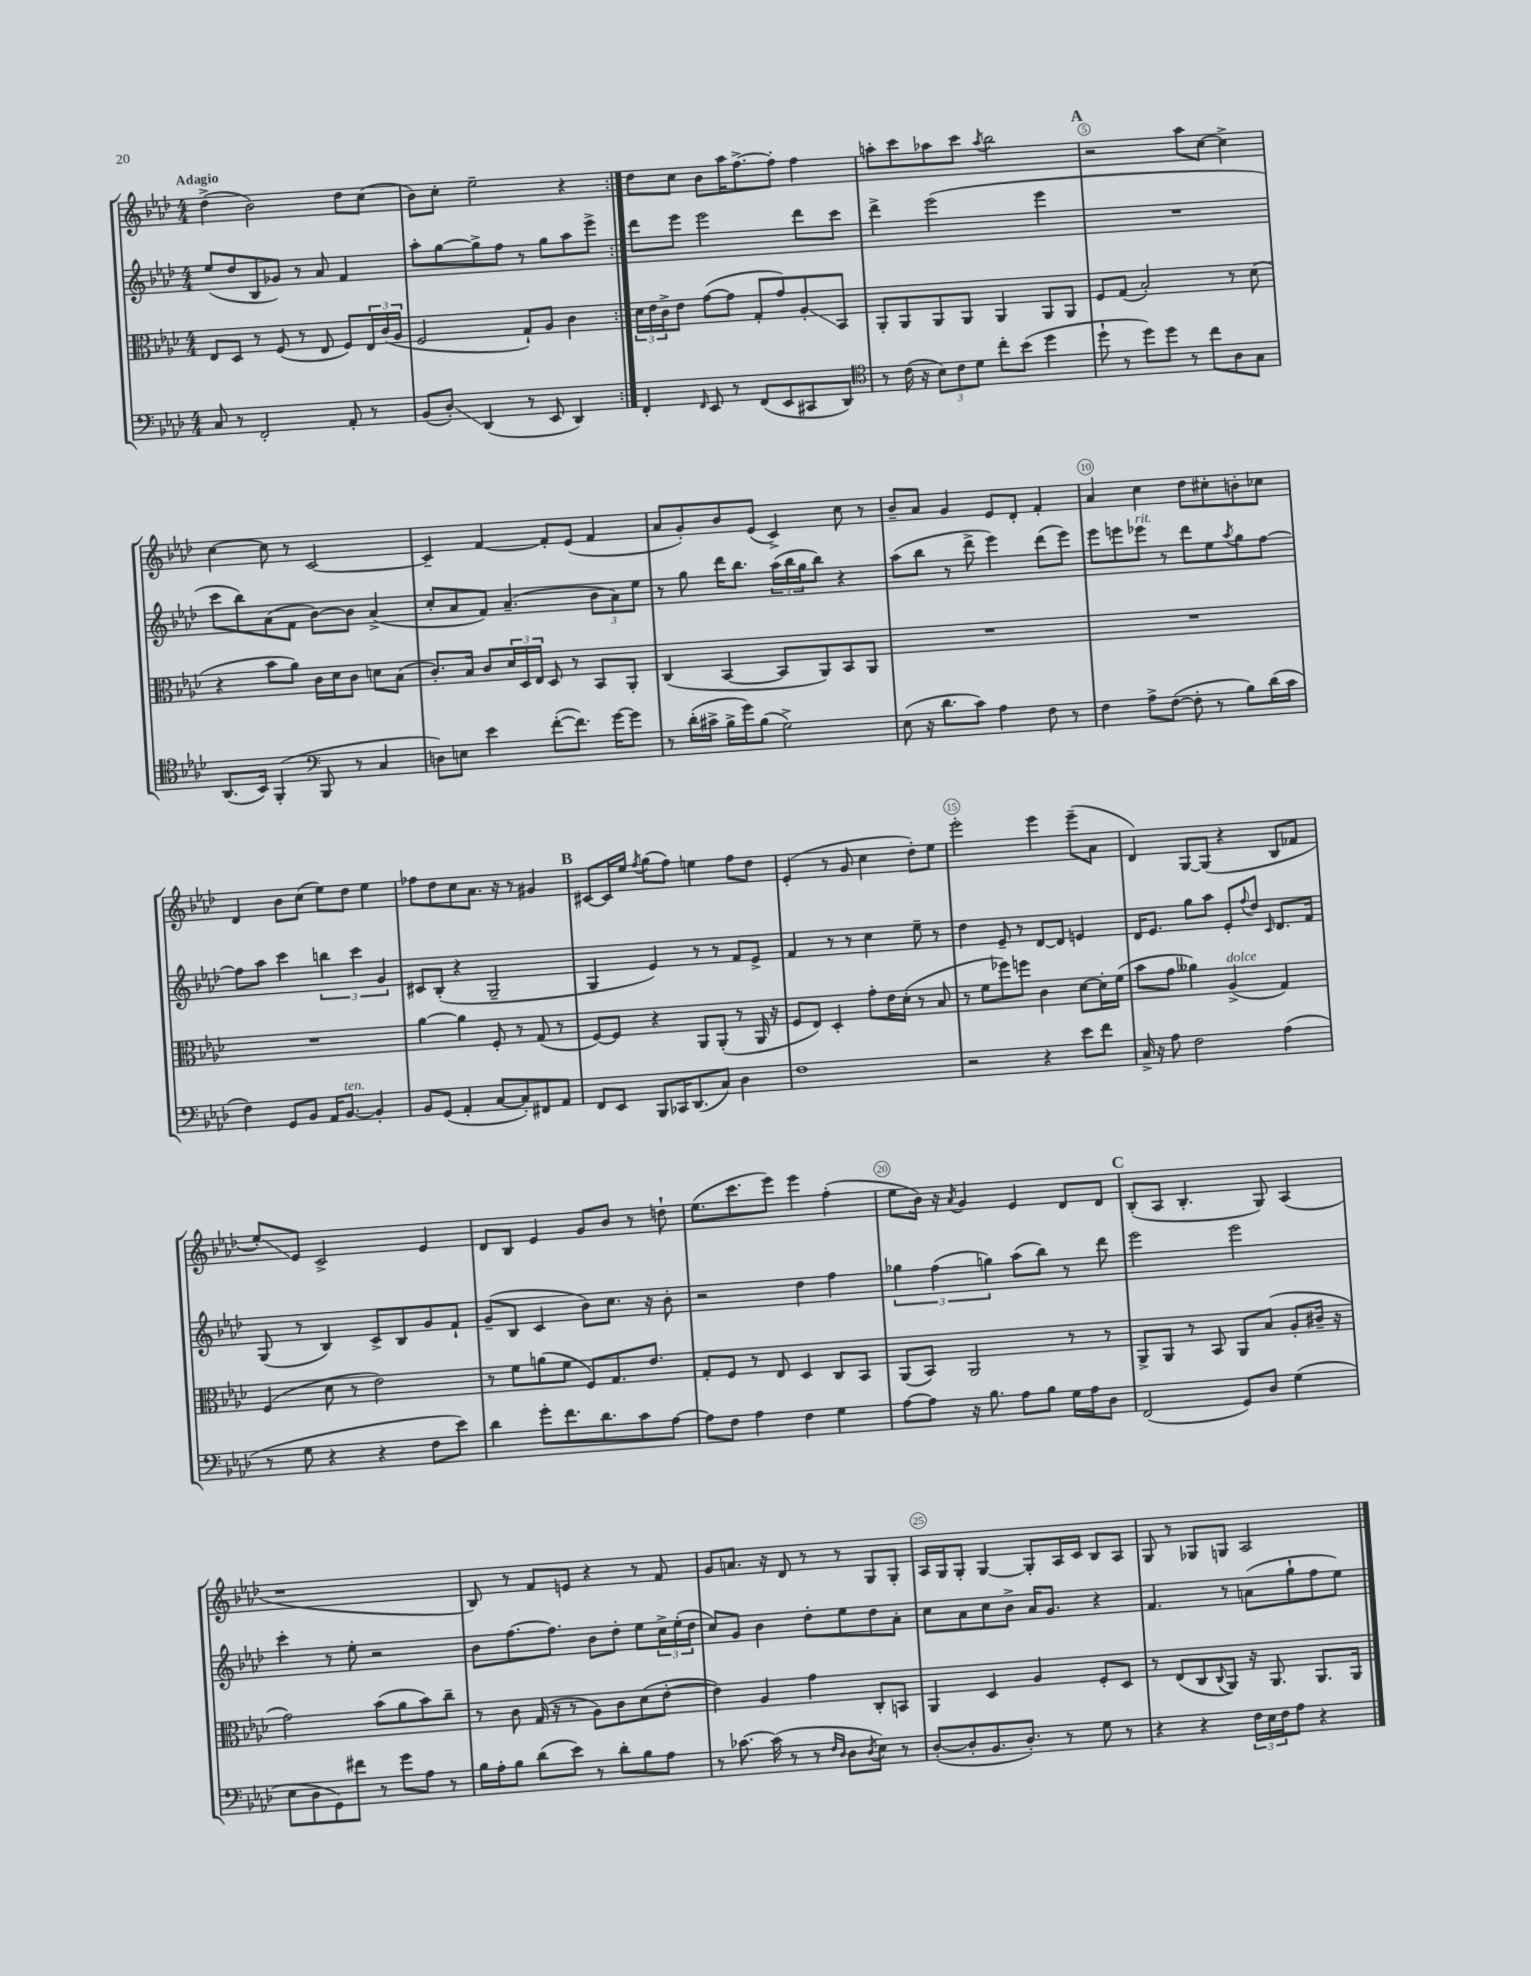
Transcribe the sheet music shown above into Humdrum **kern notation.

**kern	**kern	**kern	**kern
*staff4	*staff3	*staff2	*staff1
*clefF4	*clefC3	*clefG2	*clefG2
*k[b-e-a-d-]	*k[b-e-a-d-]	*k[b-e-a-d-]	*k[b-e-a-d-]
*M4/4	*M4/4	*M4/4	*M4/4
8C	8E-	(8ee-	(4dd-^
8r	8D-	8dd-	.
2FF'	8r	8B-	2b-)
.	(8F	8g-)	.
.	8r	8r	.
.	8E-	8a-	.
8AA-'	8F)	4f	8dd-
8r	24E-	.	(8cc
.	(24c	.	.
.	24A-	.	.
=	=	=	=
(8BB-	2F	8aa-'	8b-)
8D-')	.	[8gg	8cc'
(4DD-	.	8gg^]	2ee-~
.	.	8ff	.
8r	8G`)	8r	.
8EE-	8A-	8gg	.
4DD-)	4c	8aa-	4r
.	.	8eee-^	.
=:|!	=:|!	=:|!	=:|!
4FF'	24d-	8ddd-	8dd-
.	24e-	.	.
.	24c^	.	.
.	8e-	8eee-	8cc
16qqFF	.	.	.
8EE-	([8g	2eee-	8b-
8r	8g]	.	16aa-
.	.	.	[8.ff^
(8FF	8G'	.	.
8EE-	8g)	.	8ff']
8CC#	8A-'	8ddd-	4ff
8DD-)	8BB-	8ccc	.
=	=	=	=
*clefC4	*	*	*
8r	8AA-'	4ddd-^	8aa'
(16c	8AA-	.	8ccc
16r	.	.	.
12B-)	8AA-	(2eee-	8aa-
12c	.	.	.
.	8AA-	.	8ccc
12d-	.	.	.
.	.	.	8qaa-
8cc'	4AA-	.	2bb-
(8b-	.	.	.
4dd-	8AA-	4eee-	.
.	8AA-	.	.
=	=	=	=
8dd-`	8F	1r	2r
8r	(8G	.	.
8dd-)	2B-')	.	.
8dd-	.	.	.
8r	.	.	8aa-
8cc	.	.	[8cc
8A-	8r	.	4cc^]
8G	(8d-	.	.
=	=	=	=
(8.AA-	4r	8ccc	[4cc
.	.	8bb-)	.
16BB-)	.	.	.
(4FF'	8b-	(8a-	8cc]
.	8a-)	8f	8r
*clefF4	*	*	*
8BBB-	16c	[8b-)	[2c
.	16d-	.	.
8r	8c	8b-]	.
4C	8d	(4a-^	.
.	(8B-	.	.
=	=	=	=
8D)	8.c')	8cc'	4c~]
8E	.	8a-	.
.	16B-	.	.
4e-	8c	8f)	[4f
.	24d-	(4.a-~	.
.	24D-	.	.
.	24E-	.	.
([8f'	8D-	.	8f']
8.f])	8r	.	(8e-
.	8BB-	12b-	4f
[16g	.	.	.
.	.	12a-)	.
8g]	8AA-'	.	.
.	.	12ee-	.
=	=	=	=
8r	(4C	8r	8a-
(16d-'	.	8gg	8g')
16c#^	.	.	.
16B-^	[4BB-	16ddd-	8b-
16g)	.	8.bb-	.
(8B-	.	.	(8e-
2G^)	8BB-]	(24aa-	4c^)
.	.	24bb-	.
.	.	24gg	.
.	8AA-)	8bb-)	.
.	8BB-	4r	8cc
.	8AA-	.	8r
=	=	=	=
(8E-	1r	(8aa-	8b-~
16r	.	8bb-	8a-
8.d-	.	.	.
.	.	8r	4g
8c)	.	8ddd-^	.
4A-	.	4eee-)	8e-
.	.	.	8d-'
8F	.	(8ddd-	4f'
8r	.	8eee-)	.
=	=	=	=
4F	1r	8eee-	4a-
.	.	8eee	.
8A-^	.	8eee-	4cc
([8F	.	8r	.
8F']	.	8ddd-	8dd-
8r	.	8ee-	8cc#'
.	.	8qaa-	.
8B-)	.	8gg	8b'
(16d-	.	[8ff	8cc-
16c	.	.	.
=	=	=	=
4F)	1r	8ff]	4d-
.	.	8aa-	.
8GG	.	4ccc	8b-
8BB-	.	.	(8cc
16AA-	.	6bb	8ee-)
[8.BB-	.	.	.
.	.	.	8dd-
.	.	6ccc	.
4BB-']	.	.	4ee-
.	.	6g	.
=	=	=	=
8BB-	[4a-	8c#	8ff-
(8GG	.	(8B-'	8dd-
4AA-'	4a-]	4r	8cc
.	.	.	8.a-
[8C	8F'	2G~	.
.	.	.	16r
8C'])	8r	.	8r
8FF#	(8G	.	4g#
8AA-	8r	.	.
=	=	=	=
8FF	[8F)	4G	[8c#
8EE-	8F]	.	16c#]
.	.	.	16ee-
.	.	.	8qff
8BBB-	4r	4e-)	(8gg
16CC-	.	.	8ff)
(8.DD-	.	.	.
.	8AA-	8r	4ee
8C)	(8AA-'	8r	.
4D-	8r	8f	8ff
.	16AA-	8e-^	8dd-
.	16r	.	.
=	=	=	=
1F	8F	4f	(4e-'
.	8E-)	.	.
.	4D-'	8r	8r
.	.	8r	8g
.	8g'	4cc	4cc
.	16e-	.	.
.	(16d-'	.	.
.	8r	8ee-~	8dd-')
.	8B-	8r	8ee-
=	=	=	=
2r	8r	4dd-	2eee-'
.	8f	.	.
.	8ff-)	8e-~	.
.	8ff	8r	.
4r	4c	[8d-	4eee-
.	.	8d-]	.
8e-	[8d-	4e	(8eee-~
8f	16d-']	.	8a-
.	(16f	.	.
=	=	=	=
16C^	8b-	16d-	4d-)
16r	.	8.e-	.
8A-	8g	.	.
2F	4a--)	8gg	[8G
.	.	8aa-	(8G]
.	(4A-^	8e-'	4r
.	.	8qqff	.
.	.	8dd-	.
.	.	16qqc	.
(4A-	4G)	8.d-	8B-
.	.	.	8f-
.	.	16f	.
=	=	=	=
8r	(4F	(8G	8ee-')
8G	.	8r	8e-
4r	8d-	4B-)	2c^
.	8r	.	.
4r	2e-)	8c^	.
.	.	8B-	.
8F	.	8g	4e-
8e-)	.	8f`	.
=	=	=	=
4d-	8r	(8g~	8d-
.	8f	8B-	8B-
8g'	(8a	4c	4e-
8.f	8f	.	.
.	8F)	8b-)	8g
8.d-	.	.	.
.	8.G	8.cc	8b-
8c	.	.	8r
.	8.e-	16r	.
[8A-	.	8b-'	8dd`
=	=	=	=
8A-]	8G'	2r	(8.ee-
8F	8F	.	.
.	.	.	8.ccc
4A-	8r	.	.
.	8E-	.	8eee-)
4F	4D-	4dd-	4eee-
4G	8C	4ff	(4ff'
.	8BB-	.	.
=	=	=	=
[8A-	(8AA-	6gg-	8ee-
8A-]	8BB-)	.	16b-)
.	.	(6ff	.
.	.	.	16r
.	.	.	8qa-
16r	2AA-	.	4g
8.B-	.	.	.
.	.	6gg)	.
8A-	.	(8aa-	4e-
8B-	.	8bb-)	.
16G	8r	8r	8d-
16A-	.	.	.
8D-	8r	8ddd-	8d-
=	=	=	=
(2FF	8AA-^	2eee-	(8B-'
.	8AA-	.	8A-
.	8r	.	4.B-'
.	8BB-	.	.
8GG)	8AA-	2eee-	.
8D-	(8B-	.	8G)
(4G	8A-'	.	(4A-
.	16c#~	.	.
.	16r	.	.
=	=	=	=
8E-	2g)	4ccc'	1r
8D-	.	.	.
8GG)	.	8r	.
8f#	.	8ee-'	.
8r	(8b-	2r	.
8g	8a-	.	.
8A-	8b-)	.	.
8r	8cc~	.	.
=	=	=	=
16B-	8r	8b-	8B-)
16A-'	.	.	.
8B-	8c	[8.ff	8r
(8d-	(16G	.	8f
.	16r	8.ff]	.
8e-)	8r	.	8e
8r	8A-)	8b-	4r
8d-'	8c	8dd-'	.
8B-	(8d-	8ee-	8r
8A-	[8e-'	24cc^	8f
.	.	(24ee-'	.
.	.	24dd-	.
=	=	=	=
8r	4e-])	8cc)	8g
[8.c-	.	8g	8.a
.	4A-	4b-	.
(16c-]	.	.	16r
8r	.	.	8d-
8r	4g	8dd-'	8r
16qqF	.	.	.
16qqD-	.	.	.
8D-	.	8ee-	8r
8qD-	.	.	.
8E-)	8C'	8dd-	8G
8r	8BB	8a-'	8G'
=	=	=	=
([8D-'	4AA-	8cc	16A-
.	.	.	16G
8D-']	.	8a-	8G'
8.BB-	4D-	8cc	[4G
.	.	8b-^	.
8.D-')	.	.	.
.	4A-	16a-	8G']
.	.	8.g	.
8r	.	.	16A-
.	.	.	16c
8G	8F'	4r	8B-
8r	8D-	.	8A-
=	=	=	=
4r	8r	4.f	8G
.	(8E-	.	8r
4r	8C	.	8G-
.	8qqC	.	.
.	8AA-)	8r	8G
24F	16r	(8a	2A-
24E-	.	.	.
.	8.AA-	.	.
24F	.	.	.
8A-	.	8gg`	.
4r	8.AA-	8ff	.
.	.	8ee-)	.
.	16AA-	.	.
==	==	==	==
*-	*-	*-	*-
